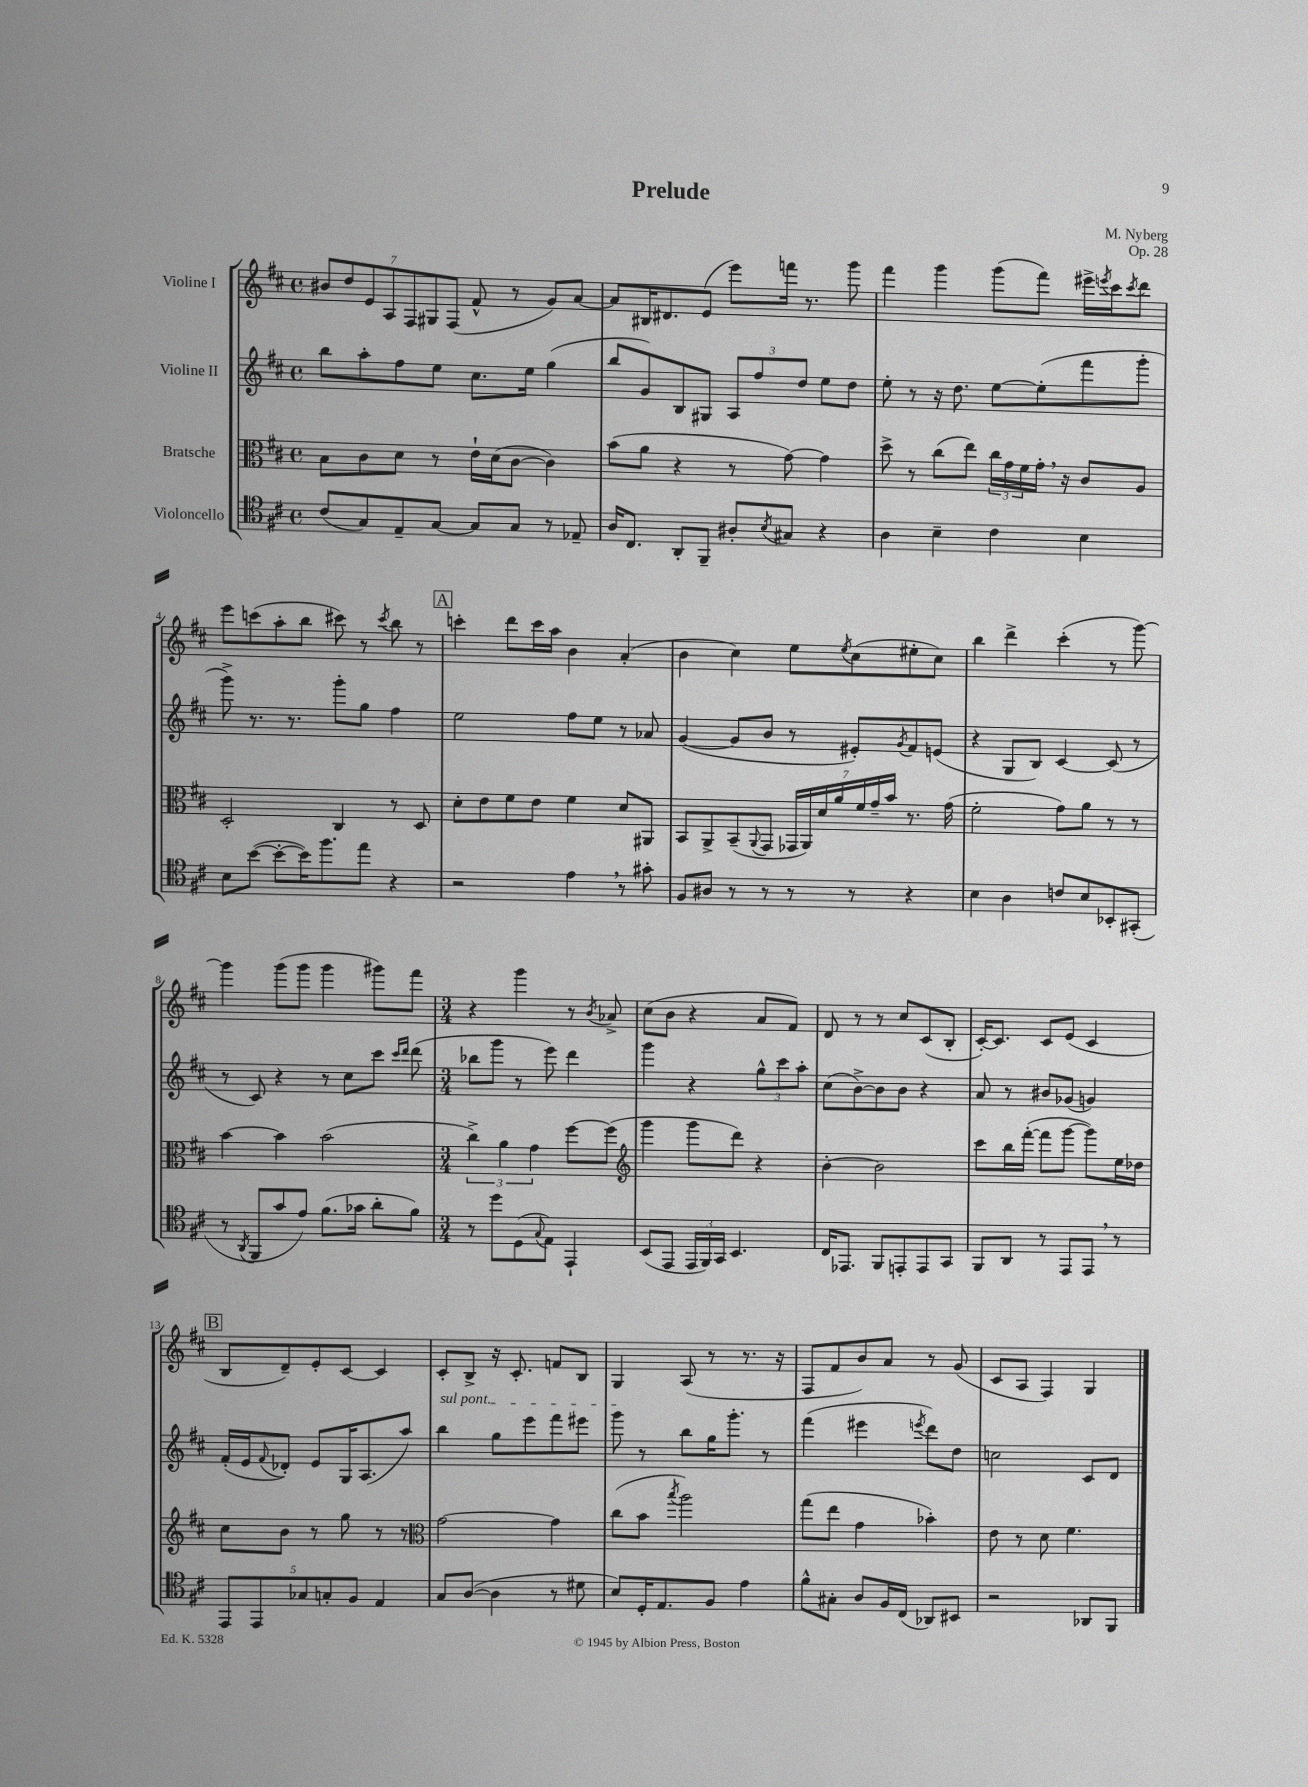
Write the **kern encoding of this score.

**kern	**kern	**kern	**kern
*part4	*part3	*part2	*part1
*staff4	*staff3	*staff2	*staff1
*I"Violoncello	*I"Bratsche	*I"Violine II	*I"Violine I
*clefC4	*clefC3	*clefG2	*clefG2
*k[f#c#]	*k[f#c#]	*k[f#c#]	*k[f#c#]
*M4/4	*M4/4	*M4/4	*M4/4
*met(c)	*met(c)	*met(c)	*met(c)
=1	=1	=1	=1
(8c#/L	8B\L	8bb\L	14b#X/L
.	.	.	14dd/
8G/)	8c#\	8aa'\	.
.	.	.	14e/
.	.	.	14A/
8E~/	8d\J	8ff#\	.
.	.	.	14F#/
.	.	.	14G#X/
[8G/J	8r	8ee\J	.
.	.	.	(14F#/J
8G/L]	16e`\LL	8.cc#\L	8f#^^/
.	(16d\J	.	.
8G/J	[8c#\J	.	8r
.	.	16ee\Jk	.
8r	4c#\])	(4gg\	8g/L)
8E-X~/	.	.	[8a/J
=2	=2	=2	=2
16A/KL	(8b\L	8bb/L	8a/L]
8.C#/J	.	.	.
.	8a\J	8g/)	16B#X/K
.	.	.	8.d#X/
8AA'/L	4r	8B/	.
8FF#~/J	.	8G#X/J	(8e/J
8A#X'/L	8r	12A/L	8eee\L)
.	.	12ff#/	.
8qB/	.	.	.
8G#X/J	[8g\)	.	16fffn\Jk
.	.	12dd/J	.
.	.	.	8.r
4r	4g\]	8ee\L	.
.	.	8dd\J	8ggg\
=3	=3	=3	=3
4A\	8dd^\	8ee'\	4fff#\
.	8r	8r	.
4B~\	(8cc#\L	16r	4ggg\
.	.	8.dd\	.
.	8ee\J)	.	.
4c#\	24cc#\LL	[8ee\L	(8ggg\L
.	24g\	.	.
.	24f#\	.	.
.	16g',\JJ	(8ee'\]	8fff#\J)
.	16r	.	.
4B\	8c#/L	8fff#\	16eee#X^\LL
.	.	.	8qeeen/
.	.	.	16ccc#\J
.	.	.	8qccc#/
.	8A/J	8ggg'\J	8ddd\J
!!LO:LB:g=z
=4	=4	=4	=4
8B\L	2D'/	8ggg^\)	8eee\L
([8b\J	.	8.r	(8cccn\
8b'\L_	.	.	8aa'\
.	.	8.r	.
16b\K])	.	.	8bb\J
8.ff#\	.	.	.
.	4C#/	8ggg'\L	8ccc#X\)
8ee\J	.	8gg\J	8r
.	.	.	8qccc#/
4r	8r	4ff#\	8bb\
.	8D/	.	8r
!!LO:REH:place=s1:t=A
=5	=5	=5	=5
2r	8d'\L	2ee\	4cccn'\
.	8e\	.	.
.	8f#\	.	8ddd\L
.	8e\J	.	16ccc\L
.	.	.	16aa\JJ
4e,\	4f#\	8ff#\L	4b\
.	.	8ee\J	.
8r	8d/L	8r	(4a'/
8g#X'\	8AA#X/J	8a-X/	.
=6	=6	=6	=6
8F#/L	8BB/L	([4g/	4b\
8A#X/J	8AA^/	.	.
8r	(8BB~/	8g/L]	4cc#\)
.	8qqAA/	.	.
8r	8GG/J	8b/J	.
8r	28GG-X/LL	8r	8ee\L
.	28AA/)	.	.
.	28d/	.	.
.	28a/	.	.
.	.	.	8qee/
8r	.	8e#X'/L)	(8cc#\
.	28f#/	.	.
.	28g~/	.	.
.	28b/JJ	.	.
.	.	8qg/	.
4r	8.r	8f#/	8ee#X'\
.	.	(8en/J	8cc#\J)
.	(16g\	.	.
=7	=7	=7	=7
4B\	2f#'\	4r	4bb\
4A\	.	8G/L	4ddd^\
.	.	8B/J)	.
8cn/L	8g\L)	[4c#/	(4ccc#'\
8B/	8a\J	.	.
8BB-X'/	8r	(8c#/]	8r
(8GG#X'/J	8r	8r	[8ggg\)
!!LO:LB:g=z
=8	=8	=8	=8
8r	[4b\	8r	4ggg\]
8qAA/	.	.	.
8FF#/L	.	8c#/)	.
8g/	4b\]	4r	(8ggg\L
8e/J)	.	.	8ggg\J
(8.f#\L	(2b\	8r	4ggg\
.	.	8cc#\L	.
16g-X\Jk	.	.	.
8a'\L	.	8ccc#\J	8ggg#X\L)
.	.	16qqccc#/LL	.
.	.	16qqddd/JJ	.
8f#\J)	.	(8ddd\	8fff#\J
=9	=9	=9	=9
*M3/4	*M3/4	*M3/4	*M3/4
8r	6cc#^\)	8bb-X\L	4r
8dd\L	.	8ggg\J	.
.	6a\	.	.
(8D\	.	8r	4ggg\
.	6g\	.	.
8qqG/	.	.	.
8E\J)	.	8eee\)	.
4EE`/	[8ff#\L	4ddd\	8r
.	.	.	8qb/
.	(8ff#\J]	.	8a-X^/
=10	=10	=10	=10
*	*clefG2	*	*
(8BB/L	4ggg\	4ggg\	(8cc#\L
8EE/J	.	.	8b\J
24EE/LL	8ggg\L	4r	4r
24FF#/)	.	.	.
24GG/JJ	.	.	.
4.BB/	8ddd\J)	.	.
.	4r	12gg^^\L	8a/L
.	.	12ccc#\	.
.	.	.	8f#/J)
.	.	12aa'\J	.
=11	=11	=11	=11
16C#/KL	[4b'\	(8cc#\L	8d/
8.EE-X/J	.	.	.
.	.	[8b^\)	8r
8FF#/L	2b\]	8b\]	8r
8EEn'/	.	8b\J	8cc#/L
8EE/	.	4r	(8c#/
8GG/J	.	.	8B'/J
=12	=12	=12	=12
8FF#/L	8ccc#\L	8a/	[16c#'/KL)
.	.	.	8.c#/J]
8AA/J	16bb\L	8r	.
.	([16fff#'\JJ	.	.
8r	8fff#\L]	8b#X/L	8c#/L
8EE/L	[8ggg\J	(8g-X/J	(8e/J
8EE,/J	8ggg\L])	4gn/)	4c#/
8r	16ee\L	.	.
.	16dd-X\JJ	.	.
!!LO:LB:g=z
!!LO:REH:place=s1:t=B
=13	=13	=13	=13
10EE/L	8cc#\L	(16f#'/LL	8B/L
.	.	16e/J	.
10EE/	.	.	.
.	.	8qqf#/	.
.	8b\J	8d-X'/J)	8d~/)
10G-X/	.	.	.
.	8r	8e/L	8e'/
10Gn'/	.	.	.
.	8gg\	16G/K	[8c#/J
10F#/J	.	.	.
.	.	(8.A/	.
4E/	8r	.	4c#/]
.	8r	8aa/J)	.
=14	=14	=14	=14
*	*clefC3	*	*
!	!	!LO:TX:a:i:t=sul pont.	!
8G/L	[2g\	4bb\	8c#'/L
([8A/J	.	.	8B^/J
4A\]	.	8gg\L	16r
.	.	.	8.c#'/
.	.	8eee\	.
8r	4g\]	8fff#\	8fn/L
8d#X\	.	8eee#X\J	8B/J
=15	=15	=15	=15
8B/L)	(8cc#\L	8ggg\	4G/
16D'/K	8b\J	8r	.
8.E/	.	.	.
.	8qbb/	.	.
.	2aa\)	8bb\L	(8A/
8F#/J	.	16gg\K	8r
.	.	8.ggg'\J	.
4e\	.	.	8.r
.	.	8r	.
.	.	.	16r
=16	=16	=16	=16
8f#^^\L	(8gg\L	(4fff#\	8F#/L
8G#X'\J	8ee\J	.	8f#/
8A/L	4g\	4eee#X\	8b/)
16F#/L	.	.	8a/J
(16C#/JJ	.	.	.
.	.	8qeeen/	.
8AA-X/L)	4b-X'\)	8ddd\L)	8r
8BB#X/J	.	8dd\J	(8g/
=17	=17	=17	=17
2r	8e\	2ccn\	8c#/L
.	8r	.	8A/J
.	8d\	.	4F#/)
.	4.f#\	.	.
8AA-X/L	.	8c#/L	4G/
8FF#/J	.	8d/J	.
==	==	==	==
*-	*-	*-	*-
